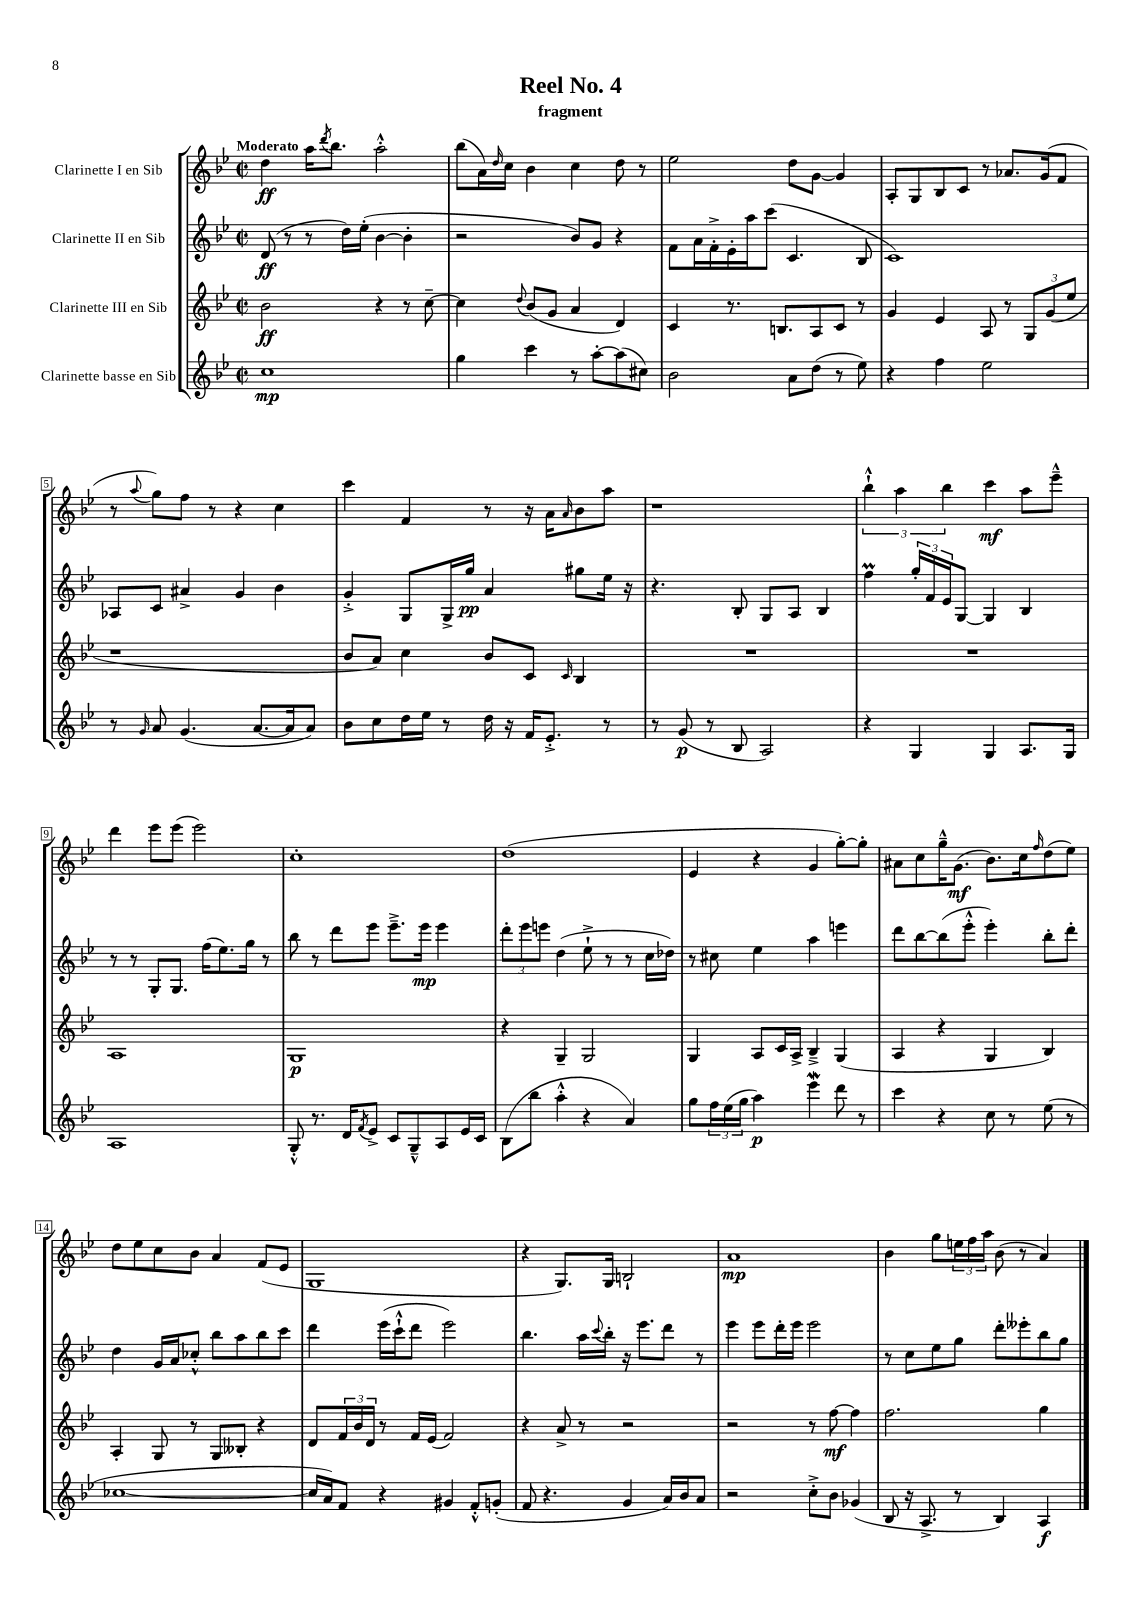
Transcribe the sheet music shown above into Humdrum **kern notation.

**kern	**dynam	**kern	**dynam	**kern	**dynam	**kern	**dynam
*part4	*part4	*part3	*part3	*part2	*part2	*part1	*part1
*staff4	*staff4	*staff3	*staff3	*staff2	*staff2	*staff1	*staff1
*I"Clarinette basse en Sib	*	*I"Clarinette III en Sib	*	*I"Clarinette II en Sib	*	*I"Clarinette I en Sib	*
*clefG2	*	*clefG2	*	*clefG2	*	*clefG2	*
*k[b-e-]	*	*k[b-e-]	*	*k[b-e-]	*	*k[b-e-]	*
*M2/2	*	*M2/2	*	*M2/2	*	*M2/2	*
*met(c|)	*	*met(c|)	*	*met(c|)	*	*met(c|)	*
=1	=1	=1	=1	=1	=1	=1	=1
!	!	!	!	!	!	!LO:TX:a:B:t=Moderato	!
1cc	mp	2b-\	ff	(8d/	ff	4dd\	ff
.	.	.	.	8r	.	.	.
.	.	.	.	8r	.	16aa\KL	.
.	.	.	.	.	.	8qddd/	.
.	.	.	.	.	.	8.bb-\J	.
.	.	.	.	16dd\LL)	.	.	.
.	.	.	.	(16ee-'\JJ	.	.	.
.	.	4r	.	[4b-\	.	2aa'^^\	.
.	.	8r	.	4b-'\]	.	.	.
.	.	[8cc~\	.	.	.	.	.
=2	=2	=2	=2	=2	=2	=2	=2
4gg\	.	4cc\]	.	2r	.	(8bb-\L	.
.	.	.	.	.	.	16a\L)	.
.	.	.	.	.	.	16qqdd/	.
.	.	.	.	.	.	16cc\JJ	.
.	.	8qqdd/	.	.	.	.	.
4ccc\	.	(8b-/L	.	.	.	4b-\	.
.	.	8g/J	.	.	.	.	.
8r	.	4a/	.	8b-/L)	.	4cc\	.
[8aa'\L	.	.	.	8g/J	.	.	.
(8aa\]	.	4d/)	.	4r	.	8dd\	.
8cc#X\J)	.	.	.	.	.	8r	.
=3	=3	=3	=3	=3	=3	=3	=3
2b-\	.	4c/	.	8f\L	.	2ee-\	.
.	.	.	.	16a\L	.	.	.
.	.	.	.	16f'^\	.	.	.
.	.	8.r	.	16e-'\	.	.	.
.	.	.	.	16aa\J	.	.	.
.	.	.	.	(8ccc\J	.	.	.
.	.	8.Bn/L	.	.	.	.	.
8a\L	.	.	.	4.c/	.	8dd\L	.
(8dd\J	.	8A/	.	.	.	[8g\J	.
8r	.	8c/J	.	.	.	4g/]	.
8ee-\)	.	8r	.	8B-/	.	.	.
=4	=4	=4	=4	=4	=4	=4	=4
4r	.	4g/	.	1c)	.	8A'/L	.
.	.	.	.	.	.	8G/	.
4ff\	.	4e-/	.	.	.	8B-/	.
.	.	.	.	.	.	8c/J	.
2ee-\	.	8A/	.	.	.	8r	.
.	.	8r	.	.	.	8.a-X/L	.
.	.	12G/L	.	.	.	.	.
.	.	.	.	.	.	(16g/k	.
.	.	(12g/	.	.	.	.	.
.	.	.	.	.	.	8f/J	.
.	.	12ee-/J	.	.	.	.	.
!!LO:LB:g=z
=5	=5	=5	=5	=5	=5	=5	=5
8r	.	1r	.	8A-X/L	.	8r	.
16qqg/	.	.	.	.	.	8qqaa/	.
8a/	.	.	.	8c/J	.	8gg\L)	.
(4.g/	.	.	.	4a#X^/	.	8ff\J	.
.	.	.	.	.	.	8r	.
.	.	.	.	4g/	.	4r	.
[8.a/L	.	.	.	.	.	.	.
.	.	.	.	4b-\	.	4cc\	.
16a/k]	.	.	.	.	.	.	.
8a/J)	.	.	.	.	.	.	.
=6	=6	=6	=6	=6	=6	=6	=6
8b-\L	.	8b-/L	.	4g'^/	.	4ccc\	.
8cc\	.	8a/J)	.	.	.	.	.
16dd\L	.	4cc\	.	8G/L	.	4f/	.
16ee-\JJ	.	.	.	.	.	.	.
8r	.	.	.	16G^/L	.	.	.
.	.	.	.	16gg/JJ	pp	.	.
16dd\	.	8b-/L	.	4a/	.	8r	.
16r	.	.	.	.	.	.	.
16f/KL	.	8c/J	.	.	.	16r	.
8.e-'^/J	.	.	.	.	.	16a\KL	.
.	.	16qqc/	.	.	.	16qqa/	.
.	.	4B-/	.	8gg#X\L	.	8b-\	.
8r	.	.	.	16ee-\Jk	.	8aa\J	.
.	.	.	.	16r	.	.	.
=7	=7	=7	=7	=7	=7	=7	=7
8r	.	1r	.	4.r	.	1r	.
(8g/	p	.	.	.	.	.	.
8r	.	.	.	.	.	.	.
8B-/	.	.	.	8B-'/	.	.	.
2A/)	.	.	.	8G/L	.	.	.
.	.	.	.	8A/J	.	.	.
.	.	.	.	4B-/	.	.	.
=8	=8	=8	=8	=8	=8	=8	=8
4r	.	1r	.	4ffM\	.	6bb-`^^\	.
.	.	.	.	.	.	6aa\	.
4G/	.	.	.	24gg'/LL	.	.	.
.	.	.	.	24f/	.	.	.
.	.	.	.	24e-/J	.	6bb-\	.
.	.	.	.	[8G/J	.	.	.
4G/	.	.	.	4G/]	.	4ccc\	mf
8.A/L	.	.	.	4B-/	.	8aa\L	.
.	.	.	.	.	.	8eee-~^^\J	.
16G/Jk	.	.	.	.	.	.	.
!!LO:LB:g=z
=9	=9	=9	=9	=9	=9	=9	=9
1A	.	1A	.	8r	.	4ddd\	.
.	.	.	.	8r	.	.	.
.	.	.	.	8G'/L	.	8eee-\L	.
.	.	.	.	8.G/J	.	(8eee-\J	.
.	.	.	.	.	.	2eee-\)	.
.	.	.	.	(16ff\KL	.	.	.
.	.	.	.	8.ee-\)	.	.	.
.	.	.	.	16gg\Jk	.	.	.
.	.	.	.	8r	.	.	.
=10	=10	=10	=10	=10	=10	=10	=10
8G'^^/	.	1G	p	8bb-\	.	1cc'	.
8.r	.	.	.	8r	.	.	.
.	.	.	.	8ddd\L	.	.	.
16d/KL	.	.	.	.	.	.	.
8qf/	.	.	.	.	.	.	.
8e-^/J	.	.	.	8eee-\J	.	.	.
8c/L	.	.	.	8.eee-~^\L	.	.	.
8G~^^/	.	.	.	.	.	.	.
.	.	.	.	16eee-\Jk	mp	.	.
8A/	.	.	.	4eee-\	.	.	.
16e-/L	.	.	.	.	.	.	.
16c/JJ	.	.	.	.	.	.	.
=11	=11	=11	=11	=11	=11	=11	=11
(8B-\L	.	4r	.	12ddd'\L	.	(1dd	.
.	.	.	.	12eee-\	.	.	.
8bb-\J	.	.	.	.	.	.	.
.	.	.	.	12eeen\J	.	.	.
4aa'^^\	.	4G~/	.	(4dd\	.	.	.
4r	.	2G/	.	8ee-`^\	.	.	.
.	.	.	.	8r	.	.	.
4a/)	.	.	.	8r	.	.	.
.	.	.	.	16cc\LL	.	.	.
.	.	.	.	16dd-X\JJ)	.	.	.
=12	=12	=12	=12	=12	=12	=12	=12
8gg\L	.	4G/	.	8r	.	4e-/	.
24ff\L	.	.	.	8cc#X\	.	.	.
(24ee-\	.	.	.	.	.	.	.
24gg\JJ	.	.	.	.	.	.	.
4aa\)	p	8A/L	.	4ee-\	.	4r	.
.	.	16c/L	.	.	.	.	.
.	.	16A^/JJ	.	.	.	.	.
4eee-w\	.	4B-~^/	.	4aa\	.	4g/	.
8ddd\	.	(4G/	.	4eeen\	.	[8gg'\L)	.
8r	.	.	.	.	.	8gg'\J]	.
=13	=13	=13	=13	=13	=13	=13	=13
4ccc\	.	4A/	.	8ddd\L	.	8a#X\L	.
.	.	.	.	[8bb-\	.	8cc\	.
4r	.	4r	.	(8bb-\]	.	16gg~^^\K	.
.	.	.	.	.	.	(8.g\J	mf
.	.	.	.	8eee-'^^\J	.	.	.
8cc\	.	4G/	.	4eee-'\)	.	8.b-\L)	.
8r	.	.	.	.	.	.	.
.	.	.	.	.	.	16cc\k	.
.	.	.	.	.	.	16qqff/	.
(8ee-\	.	4B-/)	.	8bb-'\L	.	(8dd\	.
8r	.	.	.	8ddd'\J	.	8ee-\J)	.
!!LO:LB:g=z
=14	=14	=14	=14	=14	=14	=14	=14
[1cc-X	.	4A'/	.	4dd\	.	8dd\L	.
.	.	.	.	.	.	8ee-\	.
.	.	8G/	.	16g/LL	.	8cc\	.
.	.	.	.	16a/J	.	.	.
.	.	8r	.	8cc-X'^^/J	.	8b-\J	.
.	.	8G/L	.	8bb-\L	.	4a/	.
.	.	8B--X'/J	.	8aa\	.	.	.
.	.	4r	.	8bb-\	.	(8f/L	.
.	.	.	.	8ccc\J	.	8e-/J	.
=15	=15	=15	=15	=15	=15	=15	=15
16cc-/LL]	.	8d/L	.	4ddd\	.	1G	.
16a/J)	.	.	.	.	.	.	.
8f/J	.	24f/L	.	.	.	.	.
.	.	24b-/	.	.	.	.	.
.	.	24d/JJ	.	.	.	.	.
4r	.	8r	.	(16eee-\LL	.	.	.
.	.	.	.	16ccc`^^\J	.	.	.
.	.	16f/LL	.	8ddd\J	.	.	.
.	.	(16e-/JJ	.	.	.	.	.
4g#X/	.	2f/)	.	2eee-\)	.	.	.
8f'^^/L	.	.	.	.	.	.	.
(8gn'/J	.	.	.	.	.	.	.
=16	=16	=16	=16	=16	=16	=16	=16
8f/	.	4r	.	4.bb-\	.	4r	.
4.r	.	.	.	.	.	.	.
.	.	8a^/	.	.	.	8.G/L)	.
.	.	8r	.	16aa\LL	.	.	.
.	.	.	.	8qqccc/	.	.	.
.	.	.	.	16bb-'\JJ	.	16G/Jk	.
4g/	.	2r	.	16r	.	2Bn`/	.
.	.	.	.	8.eee-\L	.	.	.
16a/LL)	.	.	.	8ddd\J	.	.	.
16b-/J	.	.	.	.	.	.	.
8a/J	.	.	.	8r	.	.	.
=17	=17	=17	=17	=17	=17	=17	=17
2r	.	2r	.	4eee-\	.	1a	mp
.	.	.	.	8eee-\L	.	.	.
.	.	.	.	16ddd'\L	.	.	.
.	.	.	.	16eee-\JJ	.	.	.
8cc'^\L	.	8r	.	2eee-\	.	.	.
8b-\J	.	[8ff\	mf	.	.	.	.
(4g-X/	.	4ff\]	.	.	.	.	.
=18	=18	=18	=18	=18	=18	=18	=18
8B-/	.	2.ff\	.	8r	.	4b-\	.
16r	.	.	.	8cc\L	.	.	.
8.A^/	.	.	.	.	.	.	.
.	.	.	.	8ee-\	.	8gg\L	.
8r	.	.	.	8gg\J	.	24een\L	.
.	.	.	.	.	.	24ff\	.
.	.	.	.	.	.	24aa\JJ	.
4B-/)	.	.	.	8ddd'\L	.	(8b-\	.
.	.	.	.	8eee--X'\	.	8r	.
4A/	f	4gg\	.	8bb-\	.	4a/)	.
.	.	.	.	8gg\J	.	.	.
==	==	==	==	==	==	==	==
*-	*-	*-	*-	*-	*-	*-	*-
